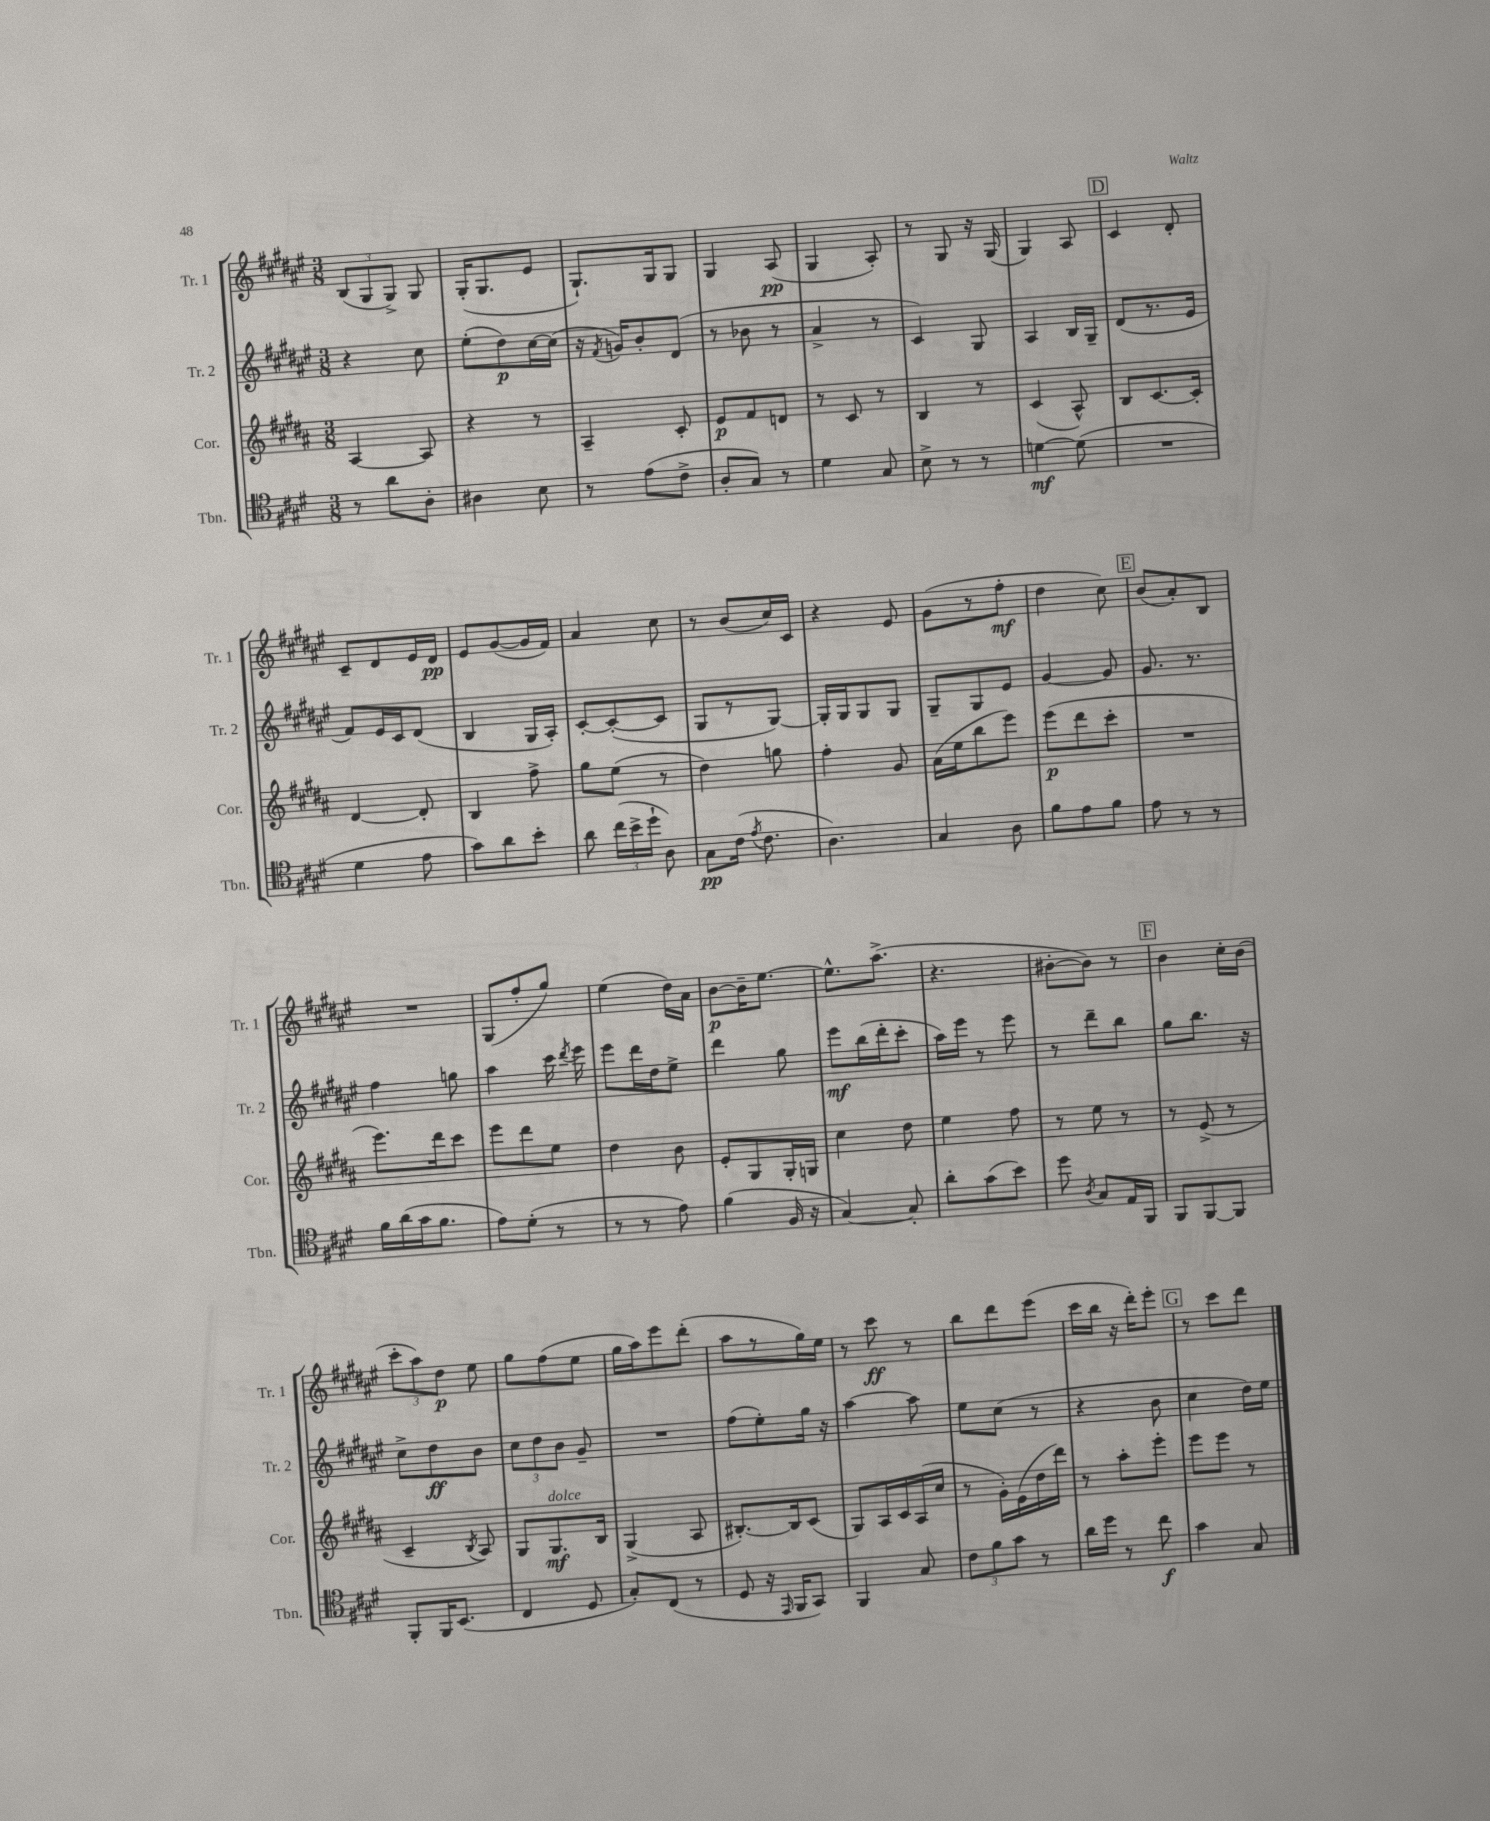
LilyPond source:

<<
\new StaffGroup <<
\new Staff = "s0" \with { instrumentName = "Tr. 1" shortInstrumentName = "Tr. 1" } {
    \clef treble \key fis \major \numericTimeSignature \time 3/8
    \autoBeamOff \tuplet 3/2 { b8[( gis8 gis8]->) } gis8 |
    gis16[-.( gis8. eis'8] |
    gis8.[-!) gis16 gis8] |
    gis4 ais8\pp( |
    gis4 ais8-.) |
    r8 gis8 r16 gis16( |
    gis4) ais8 |
    \mark \markup { \box "D" } cis'4 dis'8-. |
    cis'8[-- dis'8 eis'16 dis'16]\pp |
    eis'8[ gis'8~( gis'16 fis'16]) |
    ais'4 cis''8 |
    r8 b'8[( cis''16) cis'16] |
    r4 eis'8 |
    gis'8[( r8 fis''8]-.\mf |
    dis''4 cis''8) |
    \mark \markup { \box "E" } b'8[( ais'8-.) b8] |
    R4. |
    gis8[( fis''8-. gis''8]) |
    eis''4( dis''16[) ais'16] |
    b'8[~\p b'16-- eis''8.]~ |
    eis''8.[-^ ais''8.]->( |
    r4. |
    bis'8[~-. bis'8]) r8 |
    \mark \markup { \box "F" } b'4 cis''16[-. b'16]( |
    \tuplet 3/2 { cis'''8[-. ais''8) dis''8]\p } eis''8 |
    gis''8[ fis''8( eis''8] |
    gis''16[ ais''16) eis'''8 dis'''8]-.( |
    ais''8[ r8 gis''16) eis''16] |
    r8 cis'''8\ff r8 |
    b''8[ dis'''8 eis'''8]( |
    cis'''16[ b''16] r16 dis'''16[-.) eis'''8]-. |
    \mark \markup { \box "G" } r8 cis'''8[ dis'''8] \bar "|." |
}
\new Staff = "s1" \with { instrumentName = "Tr. 2" shortInstrumentName = "Tr. 2" } {
    \clef treble \key fis \major \numericTimeSignature \time 3/8
    \autoBeamOff r4 cis''8 |
    eis''8[-.( dis''8\p) cis''16~ cis''16]( |
    r16 \acciaccatura { fis'8 } g'16[) b'8-. dis'8]( |
    r8 bes'8 r8 |
    ais'4-> r8 |
    cis'4) gis8 |
    ais4 b16[ gis16]-- |
    \mark \markup { \box "D" } dis'8[( r8. eis'16] |
    fis'8[) eis'16 cis'16 dis'8]( |
    b4 gis16[ ais16]-.) |
    cis'8[~-. cis'8~-.( cis'8] |
    gis8[ r8 gis8]~) |
    gis16[-. gis16 gis8 gis8] |
    gis8[-- gis8 eis'8] |
    gis'4~ gis'8 |
    \mark \markup { \box "E" } gis'8. r8. |
    fis''4 g''8 |
    ais''4 cis'''16 \acciaccatura { dis'''8 } eis'''16 |
    eis'''8[ dis'''16 dis''16 eis''8]-> |
    dis'''4 gis''8 |
    eis'''8[\mf b''16( dis'''16-. cis'''8]-. |
    ais''16[) eis'''16] r8 eis'''8 |
    r8 dis'''8[-- b''8] |
    \mark \markup { \box "F" } gis''8[ b''8.] r16 |
    cis''8[-> dis''8\ff b'8] |
    \tuplet 3/2 { cis''8[ dis''8 b'8] } gis'8-- |
    R4. |
    fis''8[( eis''8-.) gis''16] r16 |
    ais''4~ ais''8 |
    eis''8[ cis''8]( r8 |
    r4 b'8 |
    \mark \markup { \box "G" } cis''4 dis''16[) eis''16] \bar "|." |
}
\new Staff = "s2" \with { instrumentName = "Cor." shortInstrumentName = "Cor." } {
    \clef treble \key b \major \numericTimeSignature \time 3/8
    \autoBeamOff ais4~ ais8 |
    r4 r8 |
    ais4-- cis'8-. |
    e'8[\p fis'8 d'8] |
    r8 cis'8 r8 |
    b4 r8 |
    cis'4( ais8-^) |
    \mark \markup { \box "D" } b8[ cis'8.~ cis'16]-. |
    dis'4~ dis'8-. |
    b4 fis''8-> |
    gis''8[ e''8]( r8 |
    dis''4) g''8 |
    fis''4-. gis'8 |
    ais'16[( e''16 b''8 e'''8]) |
    e'''8[\p( dis'''8 cis'''8]-. |
    \mark \markup { \box "E" } R4. |
    e'''8.[) dis'''16 cis'''8] |
    e'''8[ dis'''8 e''8] |
    dis''4 b'8 |
    e'8[-. gis8 gis16-. g16] |
    cis''4 dis''8 |
    e''4 fis''8 |
    r8 e''8 r8 |
    \mark \markup { \box "F" } r8 e'8->( r8 |
    cis'4-- \acciaccatura { b8 } ais8) |
    gis8[ gis8.\mf^\markup { \italic "dolce" } b16] |
    gis4->( ais8 |
    bis8.[~-.) bis16 cis'8]( |
    gis8[) ais16 cis'16 ais16( cis''16] |
    r8 gis'16[-.) e'16( dis''16 dis'''16]) |
    r8 ais''8[-. e'''8]-. |
    \mark \markup { \box "G" } e'''8[ e'''8] r8 \bar "|." |
}
\new Staff = "s3" \with { instrumentName = "Tbn." shortInstrumentName = "Tbn." } {
    \clef tenor \key e \major \numericTimeSignature \time 3/8
    \autoBeamOff r8 a'8[ a8]-. |
    ais4 b8 |
    r8 e'8[( cis'8]-> |
    a8[-. gis8]) r8 |
    dis'4 gis8 |
    b8-> r8 r8 |
    d'4~\mf d'8( |
    \mark \markup { \box "D" } R4. |
    dis'4 e'8 |
    gis'8[) a'8 b'8]-. |
    a'8 \tuplet 3/2 { cis''16[( b'16-> dis''16]-! } a8) |
    gis8[\pp cis'16]( \acciaccatura { e'8 } cis'8. |
    a4.) |
    gis4 a8 |
    fis'8[ e'8 fis'8] |
    \mark \markup { \box "E" } e'8 r8 r8 |
    fis'16[ a'16( gis'16 fis'8.] |
    e'8[) dis'8]-.( r8 |
    r8 r8 e'8) |
    fis'4( fis16 r16 |
    gis4~) gis8-. |
    a'8[-. gis'8( b'8]) |
    dis''8 \acciaccatura { a8 } gis8[ e16 fis,16] |
    \mark \markup { \box "F" } fis,8[ fis,8~ fis,8] |
    fis,8[-. fis,16 b,8.]( |
    cis4 dis8 |
    gis8[-.) cis8]( r8 |
    dis8 r16 \grace { e,16 } fis,16[ gis,8]) |
    fis,4 gis8 |
    \tuplet 3/2 { cis'8[ fis'8 gis'8] } r8 |
    a'16[ dis''16] r8 cis''8\f |
    \mark \markup { \box "G" } gis'4 gis8 \bar "|." |
}
>>
>>
\layout { \context { \Score \remove "Bar_number_engraver" } }
